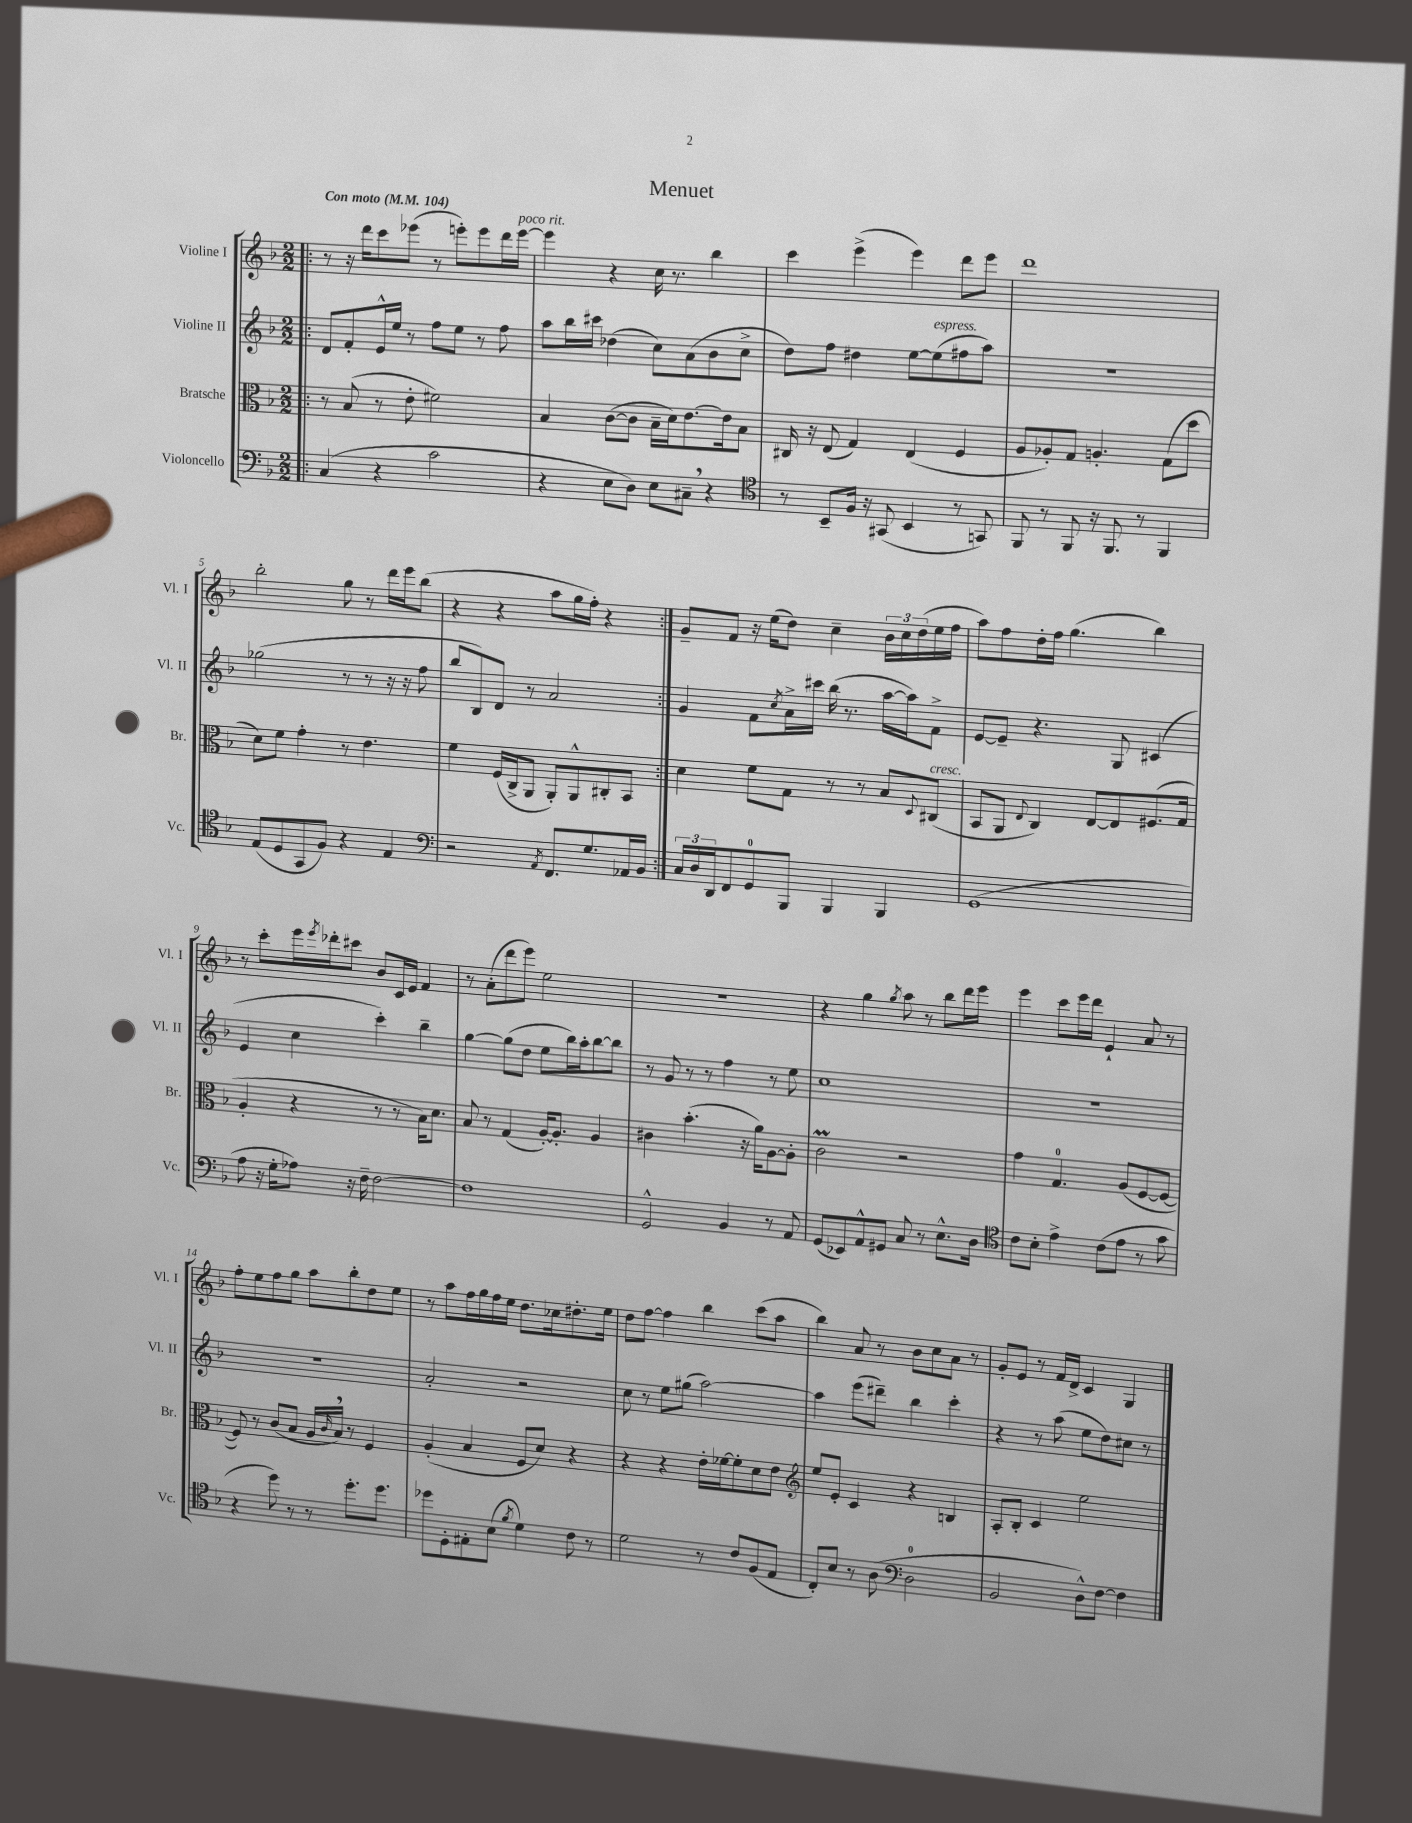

**kern	**kern	**kern	**kern
*staff4	*staff3	*staff2	*staff1
*clefF4	*clefC3	*clefG2	*clefG2
*k[b-]	*k[b-]	*k[b-]	*k[b-]
*M2/2	*M2/2	*M2/2	*M2/2
*MM104	*MM104	*MM104	*MM104
=!|:	=!|:	=!|:	=!|:
(4C	8r	8d	8r
.	(8B-	8f'	16r
.	.	.	16ddd
4r	8r	16e^^	8ccc
.	.	16ee	.
.	8e'	8r	(8eee-
2c	2f#)	8ff	8r
.	.	8ee	8eee')
.	.	8r	8eee
.	.	8ff	16ddd
.	.	.	[16eee
=	=	=	=
4r	4B-	8aa	4eee]
.	.	16bb-	.
.	.	16ccc#	.
8E	([8c	(4dd-	4r
8D)	8c]	.	.
8E	16B-~	8cc)	16cc
.	16d)	.	8.r
8C#~	[8.e	(8a	.
4r	.	8b-	4bb-
.	16e]	.	.
.	8B-	8cc^	.
=	=	=	=
*clefC4	*	*	*
8r	16C#	8dd)	4ccc
.	16r	.	.
8BB-~	(8E	8ff	.
16F	4G)	4dd#	(4eee^
16r	.	.	.
(8GG#	.	.	.
4BB-	(4E	[8ee	4eee)
.	.	(8ee]	.
8r	4F	8ff#	8ddd
8GG)	.	8aa)	8eee
=	=	=	=
8FF	8A	1r	1ddd
8r	8A-')	.	.
8FF	8G	.	.
16r	4.A'	.	.
8.FF	.	.	.
8r	.	.	.
4FF	(8G	.	.
.	8dd	.	.
=	=	=	=
(8E	8d)	(2gg-	2bb-'
8D	8f	.	.
8GG	4g'	.	.
8F)	.	.	.
4r	8r	8r	8gg
.	4.e	8r	8r
4E	.	16r	16ddd
.	.	16r	16eee
.	.	8ff	(8bb-
=	=	=	=
*clefF4	*	*	*
2r	4f	8bb-	4r
.	.	8B-)	.
.	(16F	8d	4r
.	16C^	.	.
.	8AA	8r	.
8qAA	.	.	.
8.FF	8AA')	2a	8aa
.	8AA^^	.	16gg
8.G	.	.	16ff')
.	8C#'	.	4r
16AA-	8BB-	.	.
16BB-	.	.	.
=:|!	=:|!	=:|!	=:|!
24C	4d	4g	8g~
24D	.	.	.
24DD	.	.	.
8FF	.	.	8f
8GG	8f	8f	16r
.	.	.	(16ee
.	.	8qcc	.
8BBB-	8G	16a^	8dd)
.	.	16ccc#	.
4BBB-	8r	(16bb-	4cc~
.	.	8.r	.
.	8r	.	.
4BBB-	8B-	[16aa	24b-
.	.	.	24cc
.	.	16aa])	.
.	.	.	(24dd
.	8qqD	.	.
.	(8C#	8f^	16ee
.	.	.	16ff
=	=	=	=
(1GG	8BB-	[8e	8aa)
.	8AA	8e~]	8ff
.	8qqE	.	.
.	4C)	4.r	16dd'
.	.	.	16ff
.	.	.	(4.gg
.	[8E	.	.
.	8E]	8G	.
.	(8.F#	(4c#	4bb-)
.	16G	.	.
=	=	=	=
8A	4A'	4e	8r
16r	.	.	8ccc'
16G'	.	.	.
8A-)	4r	4cc	16eee
.	.	.	8qeee
.	.	.	16ddd-'
16r	.	.	8ccc#
16F~	.	.	.
[2F	8r	4ccc')	8b-
.	8r	.	16c
.	.	.	16e
.	16B-)	4bb-~	4f
.	8.d	.	.
=	=	=	=
1F]	8B-	[4gg	8r
.	8r	.	(8a'
.	(4G	(8gg]	8ddd
.	.	8dd	8eee)
.	[16A')	8ee	2ee
.	8.A']	.	.
.	.	16bb-)	.
.	.	16aa'	.
.	4A	[8bb-	.
.	.	8bb-]	.
=	=	=	=
2GG^^	4c#	8r	1r
.	.	8g	.
.	(4.b-'	8r	.
.	.	8r	.
4BB-	.	4ff	.
.	16r	.	.
.	16a)	.	.
8r	[8A	8r	.
8AA	8A']	8ee	.
=	=	=	=
(8GG	2c	1cc	4r
8EE-)	.	.	.
8AA^^	.	.	4gg
8GG#	.	.	.
.	.	.	8qgg
8C	2r	.	8aa
8r	.	.	8r
8.E^^	.	.	8bb-
.	.	.	16ddd
16D	.	.	16eee
=	=	=	=
*clefC4	*	*	*
8c	4g	1r	4eee
8B-'	.	.	.
4e^	4.G	.	8ccc
.	.	.	16eee
.	.	.	16ddd
(8c	.	.	4e`
8e	(8A	.	.
8r	[8F	.	8a
8g	8F_	.	8r
=	=	=	=
4r	8F])	1r	8ff'
.	8r	.	8ee
8dd)	(8c	.	8ff
8r	8B-	.	8gg
8r	16A	.	8aa
.	16qqc	.	.
.	16B-)	.	.
8.dd'	8r	.	8bb-'
.	4F	.	8dd
8.dd	.	.	.
.	.	.	8ee
=	=	=	=
8dd-	(4A'	2a'	8r
8D'	.	.	8aa
8E#'	4B-	.	16ff
.	.	.	16gg
(8B-	.	.	16ff
.	.	.	16ee
8qf	.	.	.
4d)	8F	2r	8.dd
.	8d)	.	.
.	.	.	16cc-
8c	4r	.	8.dd#'
8r	.	.	.
.	.	.	16ee
=	=	=	=
2d	4r	8cc	8dd
.	.	8r	[8ff
.	4r	8ee	4ff]
.	.	(8gg#	.
8r	16e'	[2aa)	4bb-
.	[16f-	.	.
8c	8f-']	.	.
(8F	8d	.	(8ccc
8E	8e	.	8aa
=	=	=	=
*	*clefG2	*	*
8C')	8ee	4aa]	4bb-)
8B-	8e'	.	.
8r	4c	(8eee	8a
(8A	.	8ddd#~)	8r
*clefF4	*	*	*
2D	4r	4bb-	8b-
.	.	.	8cc
.	4B	4ccc'	8a
.	.	.	8r
=	=	=	=
2BB-	8A'	4r	8g'
.	8B-'	.	8e
.	4c	8r	8r
.	.	(8aa	16f
.	.	.	16d^
8D^^)	2ee	8ee	4c
[8F	.	8dd)	.
4F]	.	8cc#	4G
.	.	8r	.
==	==	==	==
*-	*-	*-	*-
